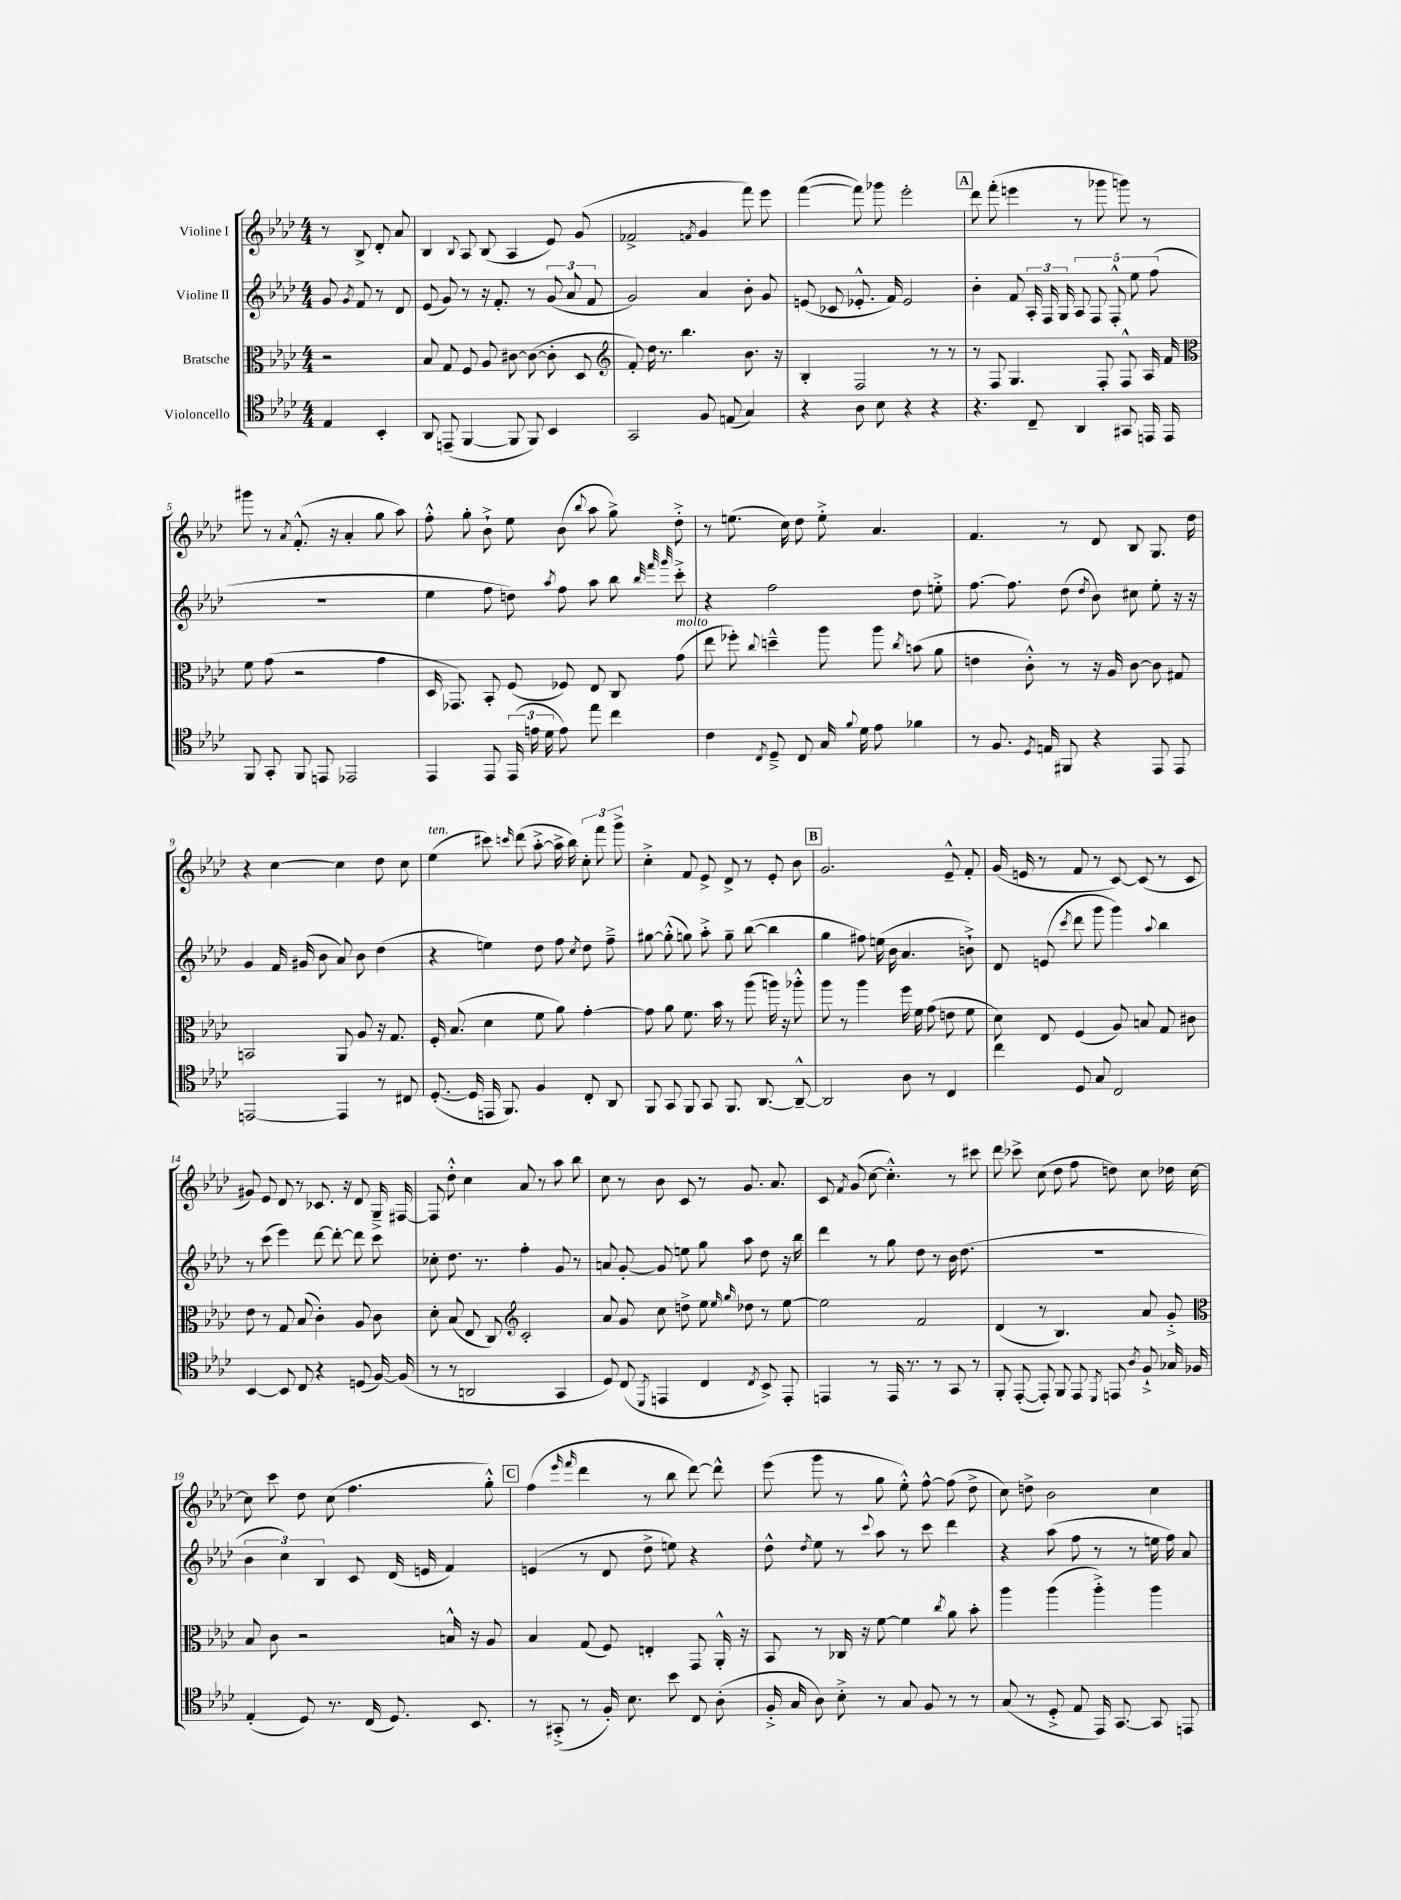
<<
\new StaffGroup <<
\new Staff = "s0" \with { instrumentName = "Violine I" } {
    \clef treble \key aes \major \numericTimeSignature \time 4/4 \partial 2
    \autoBeamOff r8 bes8-> des'8-. aes'8 |
    bes4 \appoggiatura { bes8 } aes8 bes8( aes4 ees'8) g'8( |
    fes'2-> \acciaccatura { f'8 } g'4 f'''8) ees'''8 |
    f'''4~( f'''8) ges'''8 ees'''2-. |
    \mark \markup { \box "A" } des'''8 f'''8-.( e'''4 r8 ges'''8 g'''8) r8 |
    gis'''8 r8 \acciaccatura { aes'8 } f'8.-.-^( r16 aes'4-. g''8 aes''8) |
    f''8-.-^ g''8-. bes'8-!-> ees''8 bes'8( \appoggiatura { bes''8 } aes''8 g''8->) des''8-.-> |
    r8 e''8.( c''16) des''8 e''8-.-> aes'4. |
    f'4. r8 des'8 bes8 g8. des''16 |
    r4 c''4~ c''4 des''8 c''8 |
    ees''4^\markup { \italic "ten." }( cis'''8) \grace { c'''16 } des'''8( aes''8~-.-> aes''16-> bes''16) \tuplet 3/2 { c''8-. f'''8 g'''8-> } |
    c''4-.-> f'8 ees'8-> des'8-> r8 ees'8-. bes'8 |
    \mark \markup { \box "B" } g'2. ees'8---^ f'8-. |
    g'16( e'16 r8 f'8 r8 c'8~) c'8( r8 c'8 |
    gis'8) ees'8 des'8 r8 ces'8. r16 des'8 g16---> fis16~ |
    fis8 des''8-.-^ c''4 aes'8 r8 aes''8 bes''8 |
    c''8 r8 bes'8 c'8 r8 g'8. aes'8. |
    c'8 \acciaccatura { f'8 } g'8( c''8~ c''4.-.-^) r8 cis'''8 |
    des'''8 ces'''8-> c''8( des''8 f''8 d''8) c''8 des''16 c''16~ |
    c''8 c'''8 des''8 c''8( f''4. g''8-.-^) |
    \mark \markup { \box "C" } f''4( \grace { ees'''16 f'''16 } des'''4 r8 bes''8 des'''8~) des'''8-^ |
    ees'''8( g'''8 r8 g''8 ees''8-.-^) f''8~-^ f''8( des''8-> |
    c''8) d''8-> bes'2 c''4 \bar "|." |
}
\new Staff = "s1" \with { instrumentName = "Violine II" } {
    \clef treble \key aes \major \numericTimeSignature \time 4/4 \partial 2
    \autoBeamOff g'8 \acciaccatura { g'8 } f'8 r8 des'8 |
    ees'8( g'8) r8 r16 f'8.-. r8 \tuplet 3/2 { g'8( aes'8 f'8 } |
    g'2) aes'4 bes'8-. g'8 |
    e'8( ces'8 ees'8.-.-^ f'16) ees'2 |
    \mark \markup { \box "A" } bes'4-. f'8 \tuplet 3/2 { aes16-. f16 g16 } \tuplet 5/4 { aes8 f8 f8-.-^ ees''8 f''8( } |
    R1 |
    ees''4 f''8 d''8) \acciaccatura { aes''8 } f''8 aes''8 bes''8 \grace { bes''32 f'''32 g'''32 } c'''8-.-> |
    r4 f''2 des''8 e''8-.-> |
    f''8.~ f''8. des''8( \acciaccatura { des''8 } bes'8) cis''8 ees''8-. r16 r16 |
    g'4 f'16 gis'16( bes'8 aes'8) bes'8 des''4( |
    r4 e''4) des''8 f''8 \acciaccatura { c''8 } des''8 f''8---> |
    gis''8~ gis''8-.-^( g''8) aes''8-.-> g''8-- bes''8~( bes''4 |
    \mark \markup { \box "B" } g''4 fis''8) e''16( bes'16 aes'4. b'8-!->) |
    des'8 e'8( \acciaccatura { c'''8 } des'''8 g'''8 g'''4) \appoggiatura { aes''8 } bes''4 |
    r8 c'''8( ees'''4) des'''8~ des'''8~-. des'''8 c'''8 |
    ces''8-. des''8. r8. f''4-. g'8 r8 |
    a'8 g'8~-. g'8 e''8 g''8 aes''8 des''8 r16 bes''16 |
    des'''4 r8 g''8 des''8 r8 bes'16 des''8.( |
    R1 |
    \tuplet 3/2 { bes'4 c''4) bes4 } c'8 des'16( e'16 f'4) |
    \mark \markup { \box "C" } e'4( r8 des'8 des''8-> e''8) r4 |
    des''8-^ \acciaccatura { des''8 } ees''8 r8 \appoggiatura { c'''8 } aes''8 r8 c'''8 des'''4 |
    r4 aes''8( f''8 r8 r8 e''16 f''16) aes'8 \bar "|." |
}
\new Staff = "s2" \with { instrumentName = "Bratsche" } {
    \clef alto \key aes \major \numericTimeSignature \time 4/4 \partial 2
    \autoBeamOff r2 |
    bes8 g8 f8 aes8 cis'8~ cis'8~( cis'8-. des8 |
    \clef treble f'8-.) des''16 r8. bes''4. bes'8. r16 |
    bes4-. f2 r8 r8 |
    \mark \markup { \box "A" } r8 f8 g4. f8-. f8-^ aes16 f'16 |
    \clef alto f'8 g'8( r2 g'4 |
    des16 ges,8.) bes,8-. f8( fes8) ees8 c8 g'8^\markup { \italic "molto" }( |
    ees''8 fes''8-.) \appoggiatura { c''8 } d''4---^ aes''8 aes''8 \acciaccatura { c''8 } b'8( aes'8 |
    e'4 c'8-.-^) r8 r16 aes16 c'8~ c'8 gis8 |
    b,2 aes,8 aes8 r16 g8. |
    f16-. bes8.( des'4 f'8 aes'8) g'4~-. |
    g'8 aes'8 f'8. bes'16 r8 aes''8( a''16) r16 aes''8-.-^ |
    \mark \markup { \box "B" } aes''8 r8 aes''4 f''16 f'16 g'8( e'8 f'8 |
    des'8) ees8 f4( aes8) b8 g8 cis'8 |
    ees'8 r8 g8 bes8( c'4-.) aes8 c'8 |
    des'8-. bes8( ees8 c8) \clef treble c'2-. |
    aes'8 g'8 c''8 d''8-> ees''8 \grace { ees''16 g''16 } des''8 r8 ees''8~ |
    ees''2 f'2 |
    des'4( r8 bes4.) aes'8 g'8-.-> |
    \clef alto bes8 c'8 r2 b16-^ r16 aes8 |
    \mark \markup { \box "C" } bes4 g8( f8) e4-. g,8 aes,16-.-^ r16 |
    bes,8 r8 ces16 r16 f'8~ f'4 \acciaccatura { c''8 } aes'8 bes'8-. |
    aes''4 aes''4( aes''4-.->) aes''4 \bar "|." |
}
\new Staff = "s3" \with { instrumentName = "Violoncello" } {
    \clef tenor \key aes \major \numericTimeSignature \time 4/4 \partial 2
    \autoBeamOff ees4 bes,4-. |
    aes,8 e,8--( f,4~ f,8 f,8) bes,4 |
    g,2 f8 e8( g4) |
    r4 aes8 bes8 r4 r4 |
    \mark \markup { \box "A" } r4. c8-- aes,4 gis,8 e,16 e,16 |
    f,8 g,8-. f,8 e,8 ees,2 |
    ees,4 ees,8 \tuplet 3/2 { ees,16( e'16 des'16 } e'8) ees''8 c''4 |
    c'4 \acciaccatura { c8 } des8---> c8 g16 \appoggiatura { f'8 } des'16 ees'8 fes'4 |
    r8 f8. \acciaccatura { des8 } e16 fis,8 r4 ees,8 ees,8 |
    e,2~ e,4 r8 cis8 |
    des8.~-.( des16 e,16 f,8.) f4 c8-. aes,8 |
    f,8 g,8 f,8 g,8 f,8. aes,8.~ aes,8~---^ |
    \mark \markup { \box "B" } aes,2 aes8 r8 c4 |
    c''4 des8 g8 c2 |
    bes,4~ bes,8 c8 r4 d8( f16~) f16( |
    r8 r8 a,2 g,4 |
    des8) c8( \acciaccatura { des,8 } e,4 c4 \acciaccatura { c8 } bes,8->) e,8-. |
    e,4 r8 e,16 r8. r8 g,8 r8 |
    f,8-. ees,8~-.( ees,8-.) f,8 ees,8 \acciaccatura { des,8 } e,8 \acciaccatura { aes8 } f8-!-> ges16 fes16 |
    ees4-.( des8) r8. c16( des8.) bes,8. |
    \mark \markup { \box "C" } r8 gis,8-.->( r8 f16-.) bes8. bes'8 c8 aes8-.( |
    f16-.-> g16 aes8) bes8-.-> r8 g8 f8 r8 r8 |
    g8( r8 des8-.-> ees8 ees,16) g,8.~ g,8 e,8 \bar "|." |
}
>>
>>
